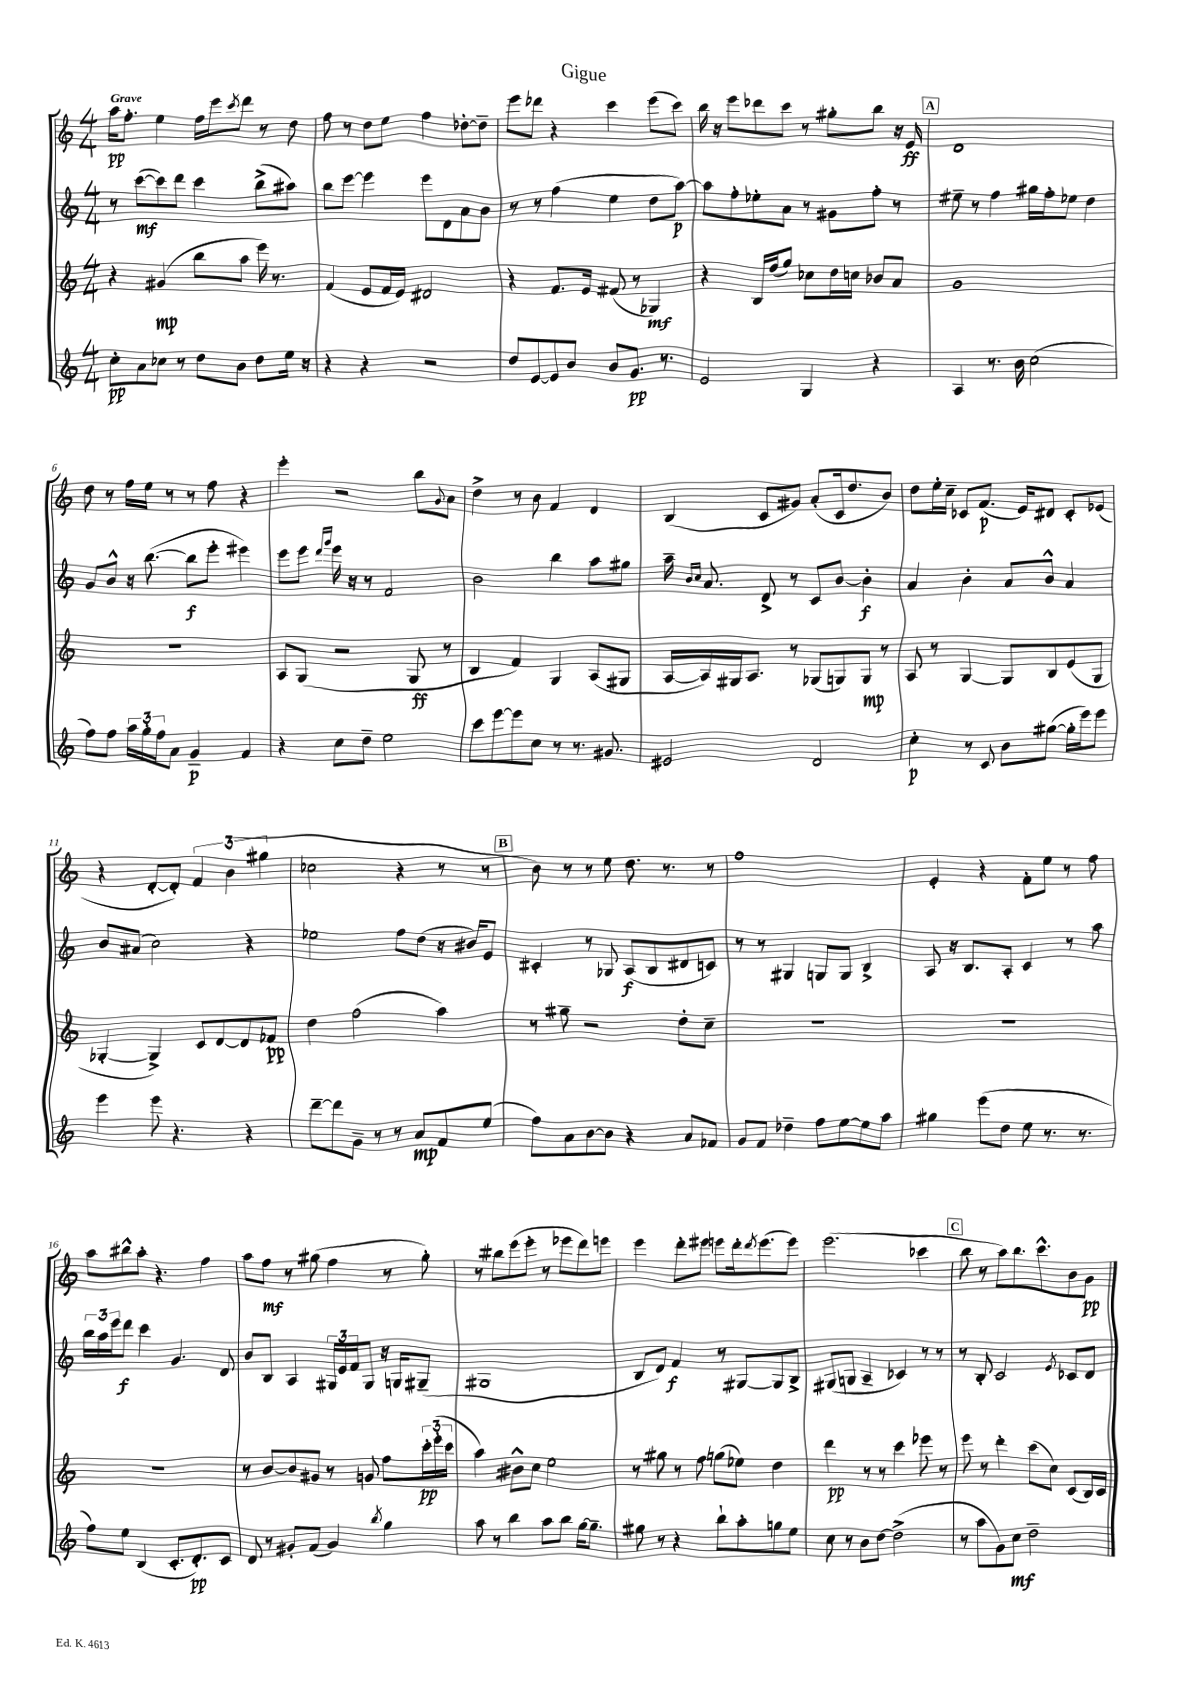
\header { title = "Gigue" }
<<
\new StaffGroup <<
\new Staff = "s0" {
    \clef treble \key c \major \numericTimeSignature \time 4/4 \tempo "Grave"
    a''16\pp f''8.-. e''4 f''16 e'''16 \acciaccatura { c'''8 } d'''8 r8 d''8 |
    f''8 r8 d''8 e''8 f''4 des''8~-. des''8-- |
    e'''8 des'''8 r4 c'''4 e'''8( c'''8) |
    b''16 r16 e'''8 des'''8 c'''8 r8 gis''8-. b''8 r16 e'16\ff |
    \mark \markup { \box "A" } d'1 |
    d''8 r8 f''16 e''16 r8 r8 f''8 r4 |
    e'''4-. r2 b''8 \appoggiatura { g'8 } a'8 |
    d''4-> r8 b'8 f'4 d'4 |
    b4( c'8 gis'8) a'8-.( c'16 d''8. b'8) |
    d''8 e''16-. c''16-- ces'8 f'8.\p( e'16) dis'8 ces'8-. ees'8( |
    r4 d'8~-. d'8-.) \tuplet 3/2 { f'4 b'4( gis''4 } |
    ces''2 r4 r8 r8 |
    \mark \markup { \box "B" } b'8) r8 r8 e''8 d''8. r8. r8 |
    f''1 |
    e'4-. r4 f'8-. e''8 r8 f''8 |
    a''8 bis''8-^ a''8-. r4. f''4 |
    a''8 f''8\mf r8 gis''8( f''4 r8 gis''8-.) |
    r8 bis''8 e'''8( e'''8-. r8 ees'''8 d'''8) e'''8 |
    e'''4 d'''8-. eis'''8 e'''8 d'''16-. \acciaccatura { d'''8 } e'''8.( e'''8) |
    e'''2.( ces'''4 |
    \mark \markup { \box "C" } b''8 r8 a''8) b''8. c'''8.-^ b'8 g'8\pp \bar "|." |
}
\new Staff = "s1" {
    \clef treble \key c \major \numericTimeSignature \time 4/4
    r8 c'''8~\mf( c'''8) d'''8 c'''4 b''8->( ais''8) |
    b''8 e'''8~ e'''4 e'''8 d'8 a'8 b'8 |
    r8 r8 f''4( e''4 d''8 a''8~\p) |
    a''8 f''8-. ees''8-. a'8 r8 gis'8 f''8-. r8 |
    \mark \markup { \box "A" } eis''8-- r8 f''4 gis''16 f''16-. ees''8 d''4 |
    g'8 b'8-^ r16 b''8.~( b''8\f e'''8-. eis'''4) |
    e'''8 e'''8 \grace { d'''16 g'''16 } e'''16 r16 r8 f'2 |
    b'2 b''4 a''8 gis''8 |
    a''16-- \grace { b'16 c''16 } a'8. d'8-> r8 c'8 b'8~ b'4-.\f |
    a'4 b'4-. a'8 b'8-^ a'4 |
    b'8 ais'8( c''2) r4 |
    ees''2 f''8 d''8( r16 bis'16) e'8 |
    \mark \markup { \box "B" } cis'4-. r8 ges8 a8\f( b8 dis'8 c'8) |
    r8 r8 gis4 g8 g8 b4-> |
    a8 r16 b8. a8-. c'4 r8 a''8 |
    \tuplet 3/2 { b''16 a''16 e'''16 } d'''8\f c'''4 g'4. d'8 |
    b'8 b8 a4 \tuplet 3/2 { gis16 e'16 f'16 } gis8 r16 g16 gis8--( |
    gis1 |
    b8 d'8) f'4\f r8 gis8~ gis8 b8-> |
    gis8( g8 a4-- ces'4) r8 r8 |
    \mark \markup { \box "C" } r8 b8-. c'2 \acciaccatura { e'8 } ces'8 d'8 \bar "|." |
}
\new Staff = "s2" {
    \clef treble \key c \major \numericTimeSignature \time 4/4
    r4 gis'4\mp( b''8 a''8 e'''16) r8. |
    f'4( e'8 f'16 e'16) dis'2 |
    r4 f'8. e'16 fis'8( r8 ges4\mf) |
    r4 b16 f''16( g''8) ces''8 d''16 c''16 bes'8 a'8 |
    \mark \markup { \box "A" } g'1 |
    R1 |
    a8 g8( r2 g8\ff r8 |
    b4 f'4) g4 a8( gis8 |
    a16~ a16) gis16 a8. r8 ges8( g8) g8\mp r8 |
    a8 r8 g4~ g8 b8 e'8( g8 |
    ges4~-. ges4->) c'8 d'8~ d'8 fes'8\pp |
    d''4 f''2( a''4) |
    \mark \markup { \box "B" } r8 gis''8-- r2 d''8-. c''8-- |
    R1 |
    R1 |
    R1 |
    r8 b'8~ b'8 gis'8 r8 g'8 f''8 \tuplet 3/2 { c'''16-.\pp e'''16-.( c'''16 } |
    a''4) bis'8-^ c''8 e''2 |
    r8 gis''8 r8 f''8 g''8( ees''8) d''4 |
    d'''4\pp r8 r8 c'''4 ees'''8 r8 |
    \mark \markup { \box "C" } e'''8 r8 d'''4-. c'''8( c''8) c'8( b16) c'16 \bar "|." |
}
\new Staff = "s3" {
    \clef treble \key c \major \numericTimeSignature \time 4/4
    c''8-.\pp a'8 ces''8 r8 d''8 b'8 d''8 e''16 r16 |
    r4 r4 r2 |
    d''8 e'8~ e'8 b'8 b'8 g'8.\pp r8. |
    e'2 g4 r4 |
    \mark \markup { \box "A" } a4 r8. b'16 c''2( |
    f''8) f''8 \tuplet 3/2 { a''16 g''16-. f''16 } a'8 g'4--\p f'4 |
    r4 c''8 d''8-- e''2 |
    c'''8 e'''8~ e'''8 c''8 r8 r8. gis'8. |
    eis'2 d'2 |
    c''4-.\p r8 c'8 b'8 gis''8~( gis''16-. e'''16) e'''8 |
    e'''4 e'''8 r4. r4 |
    d'''8~-- d'''8 g'8-- r8 r8 a'8\mp f'8 e''8( |
    \mark \markup { \box "B" } f''8) a'8 b'8~ b'8 r4 a'8 fes'8 |
    g'8 f'8 des''4-- f''8 e''8~ e''8 a''8 |
    gis''4 e'''8( d''8 e''8 r8. r8. |
    f''8) e''8 b4( c'8.-. d'8.-.\pp) c'8 |
    d'8 r8 gis'8-. f'8( gis'4) \acciaccatura { b''8 } g''4 |
    a''8 r8 b''4 a''8 b''8 g''16~ g''8.-- |
    gis''8 r8 r4 b''8-! a''8-. g''8 e''8 |
    c''8 r8 b'8 d''8~ d''2->( |
    \mark \markup { \box "C" } r8 a''8 g'8) c''8\mf d''2-- \bar "|." |
}
>>
>>
